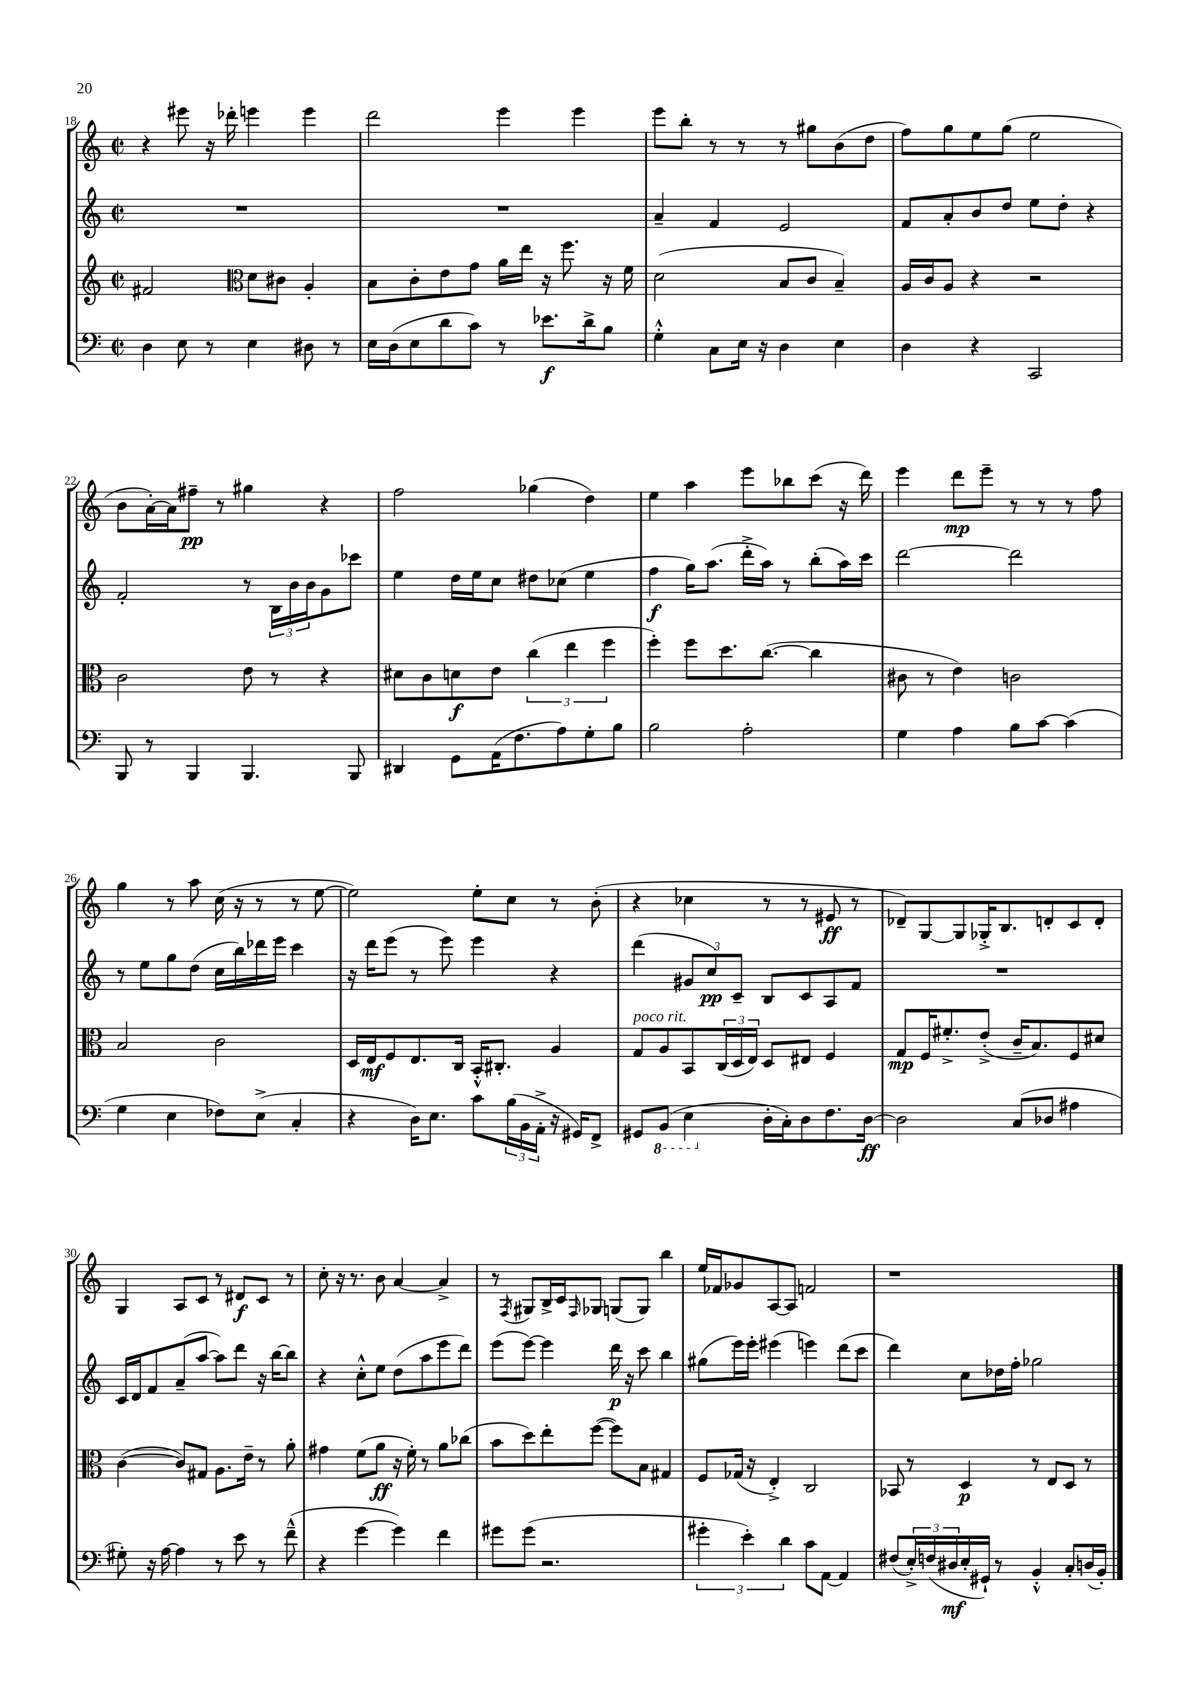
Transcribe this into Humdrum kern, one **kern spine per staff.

**kern	**dynam	**kern	**dynam	**kern	**dynam	**kern	**dynam
*part4	*part4	*part3	*part3	*part2	*part2	*part1	*part1
*staff4	*staff4	*staff3	*staff3	*staff2	*staff2	*staff1	*staff1
*clefF4	*	*clefG2	*	*clefG2	*	*clefG2	*
*k[]	*	*k[]	*	*k[]	*	*k[]	*
*M2/2	*	*M2/2	*	*M2/2	*	*M2/2	*
*met(c|)	*	*met(c|)	*	*met(c|)	*	*met(c|)	*
=18	=18	=18	=18	=18	=18	=18	=18
4D\	.	2f#X/	.	1r	.	4r	.
8E\	.	.	.	.	.	8eee#X\	.
8r	.	.	.	.	.	16r	.
.	.	.	.	.	.	16ddd-X'\	.
*	*	*clefC3	*	*	*	*	*
4E\	.	8d\L	.	.	.	4eeen\	.
.	.	8c#X\J	.	.	.	.	.
8D#X\	.	4A'/	.	.	.	4eee\	.
8r	.	.	.	.	.	.	.
=19	=19	=19	=19	=19	=19	=19	=19
16E\LL	.	8B\L	.	1r	.	2ddd\	.
(16D\J	.	.	.	.	.	.	.
8E\	.	8c'\	.	.	.	.	.
8d\	.	8e\	.	.	.	.	.
8c\J)	.	8g\J	.	.	.	.	.
8r	.	16a\LL	.	.	.	4eee\	.
.	.	16ee\JJ	.	.	.	.	.
8.e-X\L	f	16r	.	.	.	.	.
.	.	8.ff\	.	.	.	.	.
.	.	.	.	.	.	4eee\	.
16d^\k	.	.	.	.	.	.	.
8B\J	.	16r	.	.	.	.	.
.	.	16f\	.	.	.	.	.
=20	=20	=20	=20	=20	=20	=20	=20
4G'^^\	.	(2d\	.	4a~/	.	8eee\L	.
.	.	.	.	.	.	8bb'\J	.
8C\L	.	.	.	4f/	.	8r	.
16E\Jk	.	.	.	.	.	8r	.
16r	.	.	.	.	.	.	.
4D\	.	8B/L	.	2e/	.	8r	.
.	.	8c/J	.	.	.	8gg#X\L	.
4E\	.	4B~/)	.	.	.	(8b\	.
.	.	.	.	.	.	8dd\J	.
=21	=21	=21	=21	=21	=21	=21	=21
4D\	.	16A/LL	.	8f/L	.	8ff\L)	.
.	.	16c/J	.	.	.	.	.
.	.	8A/J	.	8a'/	.	8gg\	.
4r	.	4r	.	8b/	.	8ee\	.
.	.	.	.	8dd/J	.	(8gg\J	.
2CC/	.	2r	.	8ee\L	.	2ee\	.
.	.	.	.	8dd'\J	.	.	.
.	.	.	.	4r	.	.	.
!!LO:LB:g=z
=22	=22	=22	=22	=22	=22	=22	=22
8BBB/	.	2c\	.	2f'/	.	8b\L	.
8r	.	.	.	.	.	[16a'\L)	.
.	.	.	.	.	.	16a\J]	.
4BBB/	.	.	.	.	.	8ff#X~\J	pp
.	.	.	.	.	.	8r	.
4.BBB/	.	8e\	.	8r	.	4gg#X\	.
.	.	8r	.	24B\LL	.	.	.
.	.	.	.	24b\	.	.	.
.	.	.	.	24b\J	.	.	.
.	.	4r	.	8g\	.	4r	.
8BBB/	.	.	.	8ccc-X\J	.	.	.
=23	=23	=23	=23	=23	=23	=23	=23
4DD#X/	.	8d#X\L	.	4ee\	.	2ff\	.
.	.	8c\	.	.	.	.	.
8GG\L	.	8dn\	f	16dd\LL	.	.	.
.	.	.	.	16ee\J	.	.	.
(16AA\K	.	8e\J	.	8cc\J	.	.	.
8.F\	.	.	.	.	.	.	.
.	.	(6cc\	.	8dd#X\L	.	(4gg-X\	.
8A\)	.	.	.	(8cc-X\J	.	.	.
.	.	6ee\	.	.	.	.	.
8G'\	.	.	.	4ee\	.	4dd\)	.
.	.	6ff\	.	.	.	.	.
8B\J	.	.	.	.	.	.	.
=24	=24	=24	=24	=24	=24	=24	=24
2B\	.	4ff'\)	.	4ff\	f	4ee\	.
.	.	8ff\L	.	16gg\KL)	.	4aa\	.
.	.	.	.	(8.aa\J	.	.	.
.	.	8.dd\	.	.	.	.	.
2A'\	.	.	.	16ddd'^\LL	.	8eee\L	.
.	.	([8.cc\J	.	16aa\JJ)	.	.	.
.	.	.	.	8r	.	8bb-X\	.
.	.	4cc\]	.	(8bb'\L	.	(8ccc\J	.
.	.	.	.	16aa\L)	.	16r	.
.	.	.	.	16ccc\JJ	.	16ddd\)	.
=25	=25	=25	=25	=25	=25	=25	=25
4G\	.	8c#X\	.	[2ddd\	.	4eee\	.
.	.	8r	.	.	.	.	.
4A\	.	4e\)	.	.	.	8ddd\L	mp
.	.	.	.	.	.	8eee~\J	.
8B\L	.	2cn\	.	2ddd\]	.	8r	.
[8c\J	.	.	.	.	.	8r	.
(4c\]	.	.	.	.	.	8r	.
.	.	.	.	.	.	8ff\	.
!!LO:LB:g=z
=26	=26	=26	=26	=26	=26	=26	=26
4G\	.	2B/	.	8r	.	4gg\	.
.	.	.	.	8ee\L	.	.	.
4E\	.	.	.	8gg\	.	8r	.
.	.	.	.	(8dd\J	.	8aa\	.
8F-X\L)	.	2c\	.	16cc\LL	.	(16cc\	.
.	.	.	.	16bb\)	.	16r	.
(8E^\J	.	.	.	16ddd-X\	.	8r	.
.	.	.	.	16eee\JJ	.	.	.
4C'/	.	.	.	4ccc\	.	8r	.
.	.	.	.	.	.	[8ee\	.
=27	=27	=27	=27	=27	=27	=27	=27
4r	.	16D/LL	.	16r	.	2ee\])	.
.	.	16E/J	mf	16ddd\KL	.	.	.
.	.	8F/	.	(8eee\J	.	.	.
16D\KL)	.	8.E/	.	8r	.	.	.
8.E\J	.	.	.	.	.	.	.
.	.	.	.	8eee\)	.	.	.
.	.	16C/Jk	.	.	.	.	.
8c\L	.	16BB'^^/KL	.	4eee\	.	8ee'\L	.
.	.	8.C#X'/J	.	.	.	.	.
(24B\L	.	.	.	.	.	8cc\J	.
24BB\	.	.	.	.	.	.	.
24AA'^\JJ	.	.	.	.	.	.	.
16r	.	4A/	.	4r	.	8r	.
16GG#X/KL)	.	.	.	.	.	.	.
8FF^/J	.	.	.	.	.	(8b'\	.
=28	=28	=28	=28	=28	=28	=28	=28
!	!	!LO:TX:a:i:t=poco rit.	!	!	!	!	!
8GG#X/L	.	8G/L	.	(4ddd\	.	4r	.
*8ba	*	*	*	*	*	*	*
(8BBB/J	.	8A/	.	.	.	.	.
4EE\	.	8BB/	.	12g#X/L	.	4cc-X\	.
.	.	.	.	12cc/)	pp	.	.
.	.	(24C/L	.	.	.	.	.
.	.	24D/	.	12c~/J	.	.	.
.	.	24E/JJ)	.	.	.	.	.
*X8ba	*	*	*	*	*	*	*
16D'\LL	.	8D/L	.	8B/L	.	8r	.
16C'\J)	.	.	.	.	.	.	.
8D\	.	8E#X/J	.	8c/	.	8r	.
8.F\	.	4F/	.	8A/	.	8e#X/	ff
.	.	.	.	8f/J	.	8r	.
[16D\Jk	ff	.	.	.	.	.	.
=29	=29	=29	=29	=29	=29	=29	=29
2D\]	.	8G/L	mp	1r	.	8d-X~/L)	.
.	.	16F/K	.	.	.	[8G/	.
.	.	8.f#X'^/	.	.	.	.	.
.	.	.	.	.	.	8G/]	.
.	.	(8e'^/J	.	.	.	16G-X'^/K	.
.	.	.	.	.	.	8.B/	.
(8C/L	.	16c~/KL	.	.	.	.	.
.	.	8.B/)	.	.	.	.	.
8D-X/J	.	.	.	.	.	8dn'/	.
4A#X\	.	8F/	.	.	.	8c/	.
.	.	8d#X/J	.	.	.	8d'/J	.
!!LO:LB:g=z
=30	=30	=30	=30	=30	=30	=30	=30
8G#X'\)	.	([4c\	.	16c/LL	.	4G/	.
.	.	.	.	16d/J	.	.	.
16r	.	.	.	8f/	.	.	.
[16A\	.	.	.	.	.	.	.
4A\]	.	8c/L])	.	(8a~/	.	8A/L	.
.	.	8G#X/J	.	[8aa/J	.	8c/J	.
8r	.	8.A\L	.	8aa\L])	.	8r	.
8e\	.	.	.	8ddd\J	.	8d#X/L	f
.	.	16e~\Jk	.	.	.	.	.
8r	.	8r	.	16r	.	8c/J	.
.	.	.	.	[16bb\KL	.	.	.
(8f~^^\	.	8a'\	.	8bb\J]	.	8r	.
=31	=31	=31	=31	=31	=31	=31	=31
4r	.	4g#X\	.	4r	.	8cc'\	.
.	.	.	.	.	.	16r	.
.	.	.	.	.	.	8.r	.
[4g\	.	(8f\L	.	8cc'^^\L	.	.	.
.	.	8a\J	ff	8ee\J	.	8b\	.
4g\])	.	16r	.	(8dd\L	.	[4a/	.
.	.	16f'\)	.	.	.	.	.
.	.	8r	.	8aa\	.	.	.
4f\	.	8a\L	.	8eee\	.	4a^/]	.
.	.	(8cc-X\J	.	8ddd\J)	.	.	.
=32	=32	=32	=32	=32	=32	=32	=32
8g#X\L	.	8b\L	.	(8eee\L	.	8r	.
.	.	.	.	.	.	8qF/	.
(8g#\J	.	8dd\)	.	[8eee\J)	.	8G#X/L	.
2.r	.	8ee'\	.	4eee\]	.	16B^/L	.
.	.	.	.	.	.	16c/J	.
.	.	.	.	.	.	16qqF/	.
.	.	([8ff\J	.	.	.	8G-X/J	.
.	.	8ff\L])	.	16ddd\	p	(8Gn/L	.
.	.	.	.	16r	.	.	.
.	.	8B\J	.	8ccc\	.	8G/J)	.
.	.	4G#X/	.	4bb\	.	4bb\	.
=33	=33	=33	=33	=33	=33	=33	=33
6g#X'\	.	8F/L	.	(8gg#X\L	.	16ee/LL	.
.	.	.	.	.	.	16f-X/J	.
.	.	(16G-X/Jk	.	16eee\L)	.	8g-X/	.
6e'\)	.	.	.	.	.	.	.
.	.	16r	.	16eee'\JJ	.	.	.
.	.	4E'^/)	.	(4eee#X\	.	[8A/	.
6d\	.	.	.	.	.	.	.
.	.	.	.	.	.	8A/J]	.
8c\L	.	2C/	.	4eeen\)	.	2fn/	.
[8AA\J	.	.	.	.	.	.	.
4AA/]	.	.	.	(8ddd\L	.	.	.
.	.	.	.	8ccc\J	.	.	.
=34	=34	=34	=34	=34	=34	=34	=34
(8F#X/L	.	8BB-X/	.	4ddd\)	.	1r	.
24E'^/L)	.	8r	.	.	.	.	.
(24Fn/	.	.	.	.	.	.	.
24D#X/	mf	.	.	.	.	.	.
16E'/	.	4D/	p	8cc\L	.	.	.
16GG#X`/JJ)	.	.	.	.	.	.	.
8r	.	.	.	16dd-X\L	.	.	.
.	.	.	.	16ff'\JJ	.	.	.
4BB'^^/	.	8r	.	2gg-X\	.	.	.
.	.	8E/L	.	.	.	.	.
8C'/L	.	8D/J	.	.	.	.	.
(16Dn/L	.	8r	.	.	.	.	.
16BB'/JJ)	.	.	.	.	.	.	.
==	==	==	==	==	==	==	==
*-	*-	*-	*-	*-	*-	*-	*-
